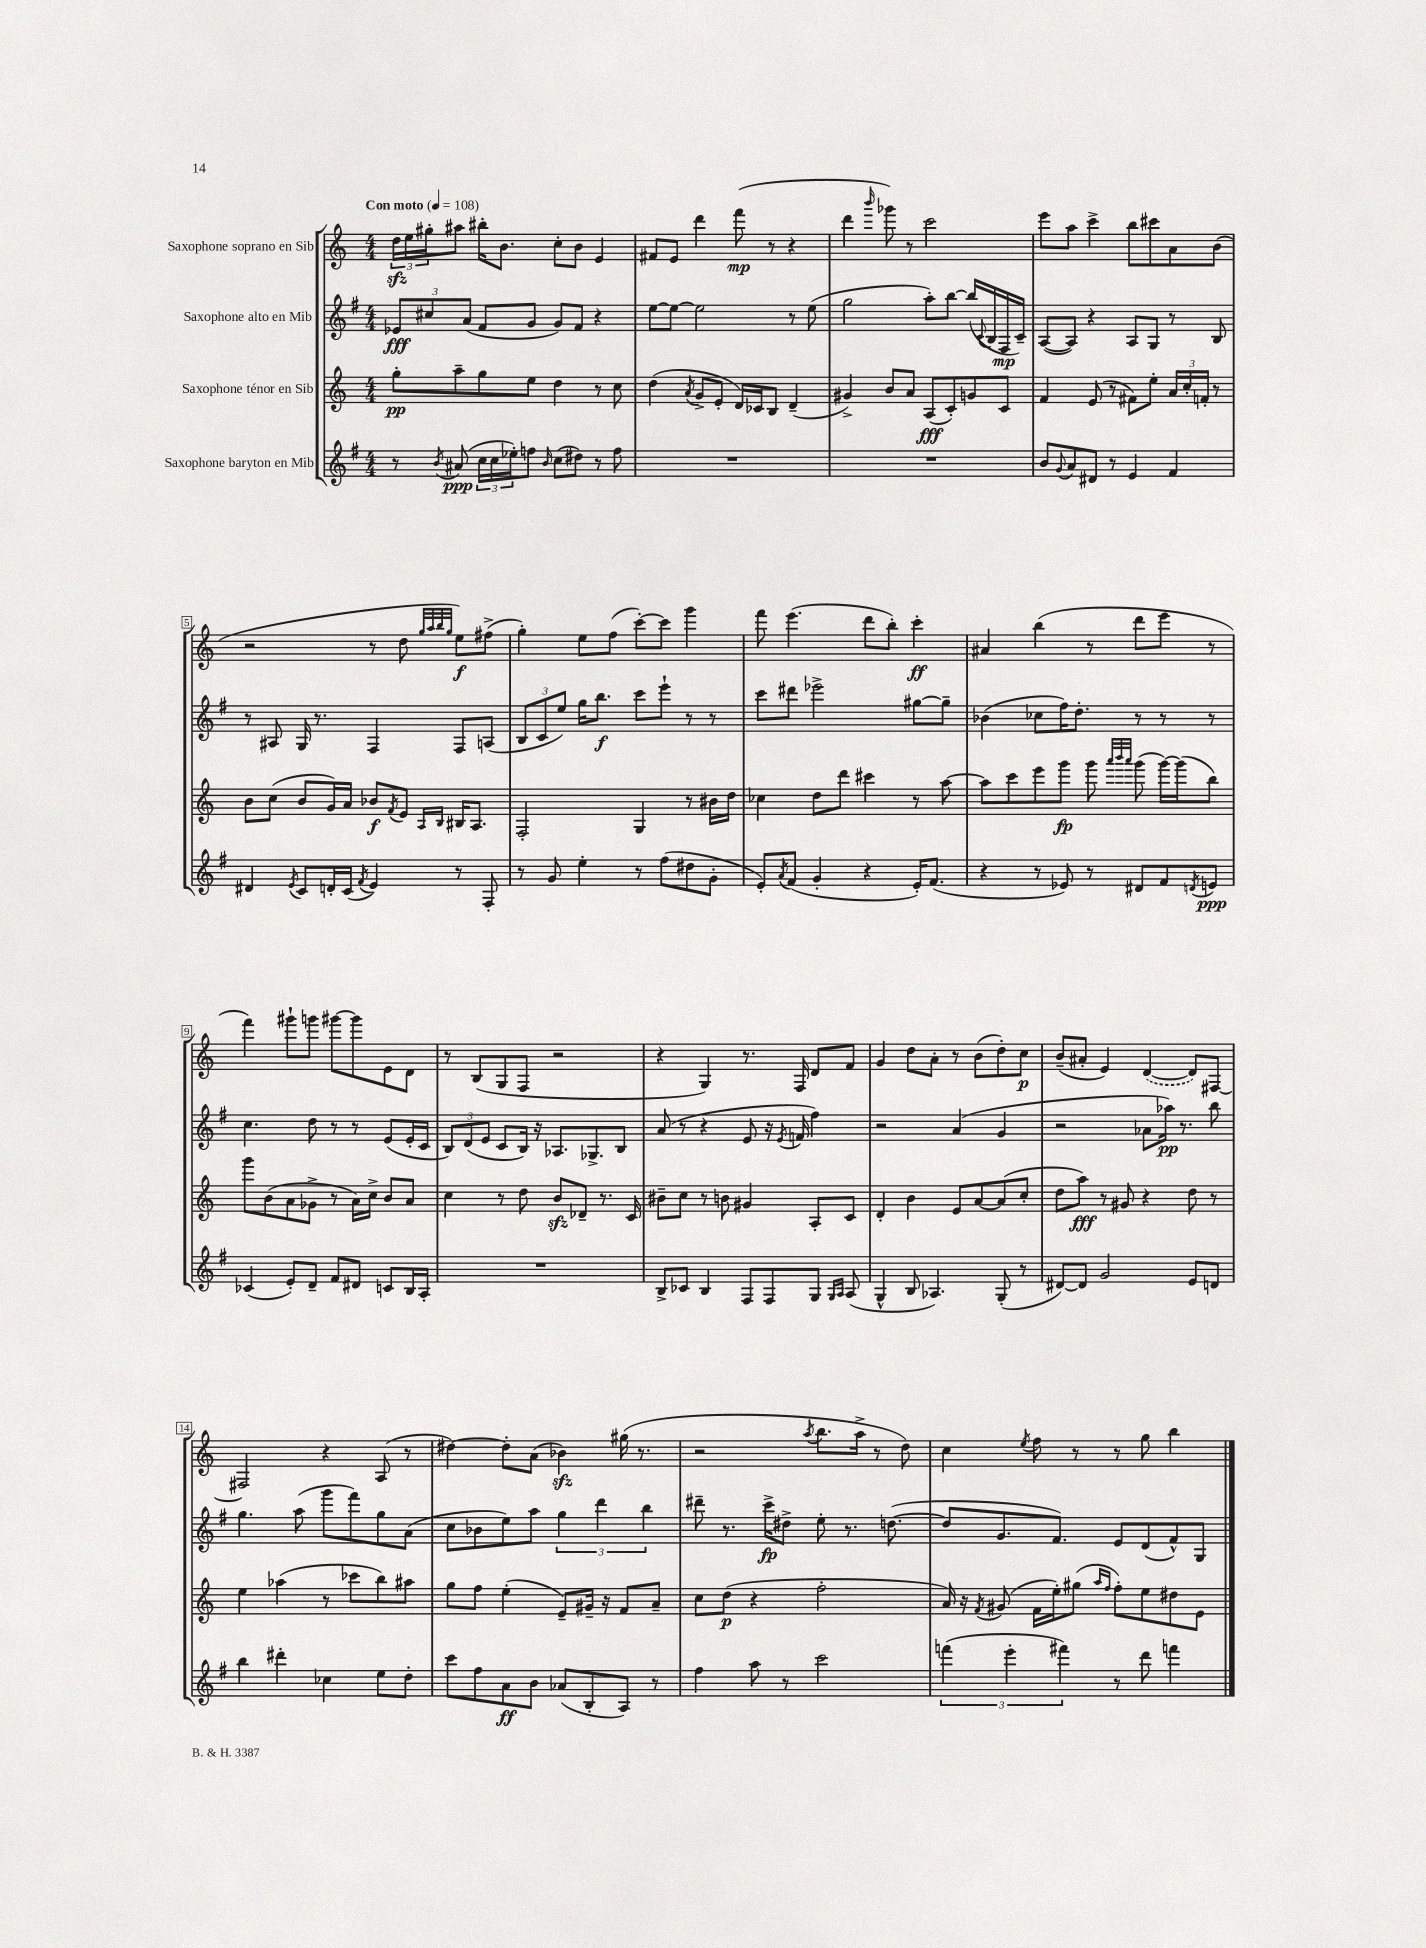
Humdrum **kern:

**kern	**kern	**kern	**kern
*staff4	*staff3	*staff2	*staff1
*clefG2	*clefG2	*clefG2	*clefG2
*k[f#]	*k[]	*k[f#]	*k[]
*M4/4	*M4/4	*M4/4	*M4/4
*MM108	*MM108	*MM108	*MM108
8r	8gg'	12e-	24dd
.	.	.	24ee
.	.	12cc#	24gg#'
8qb	.	.	.
(8a#	8aa~	.	8aa#
.	.	(12a	.
24cc	8gg	8f#	16bb#'
24cc	.	.	.
.	.	.	8.b
24ee-')	.	.	.
8ff	8ee	8g	.
16qqb	.	.	.
(8cc	4dd	8g)	8cc'
8dd#)	.	8f#	8b
8r	8r	4r	4e
8ff	8cc	.	.
=	=	=	=
1r	(4dd	[8ee	8f#
.	.	8ee_	8e
.	8qa	.	.
.	8g^	2ee]	4ddd
.	8e'	.	.
.	16d)	.	(8fff
.	16c-	.	.
.	8B	.	8r
.	(4d~	8r	4r
.	.	(8ee	.
=	=	=	=
1r	4g#^)	2gg	4ddd
.	.	.	16qqbbb
.	8b	.	8ggg-)
.	8a	.	8r
.	(8A	8aa')	2ccc
.	8c')	[8bb	.
.	8g	(16bb]	.
.	.	8qqc	.
.	.	16B	.
.	8c	16F#	.
.	.	16c~)	.
=	=	=	=
8b	4f	([8A	8eee
8qqg	.	.	.
8a	.	8A])	8aa
8d#	(8e	4r	4ccc^
8r	8r	.	.
4e	8f#)	8A	8bb
.	8ee'	8G	8ccc#
4f#	24a	8r	8a
.	24cc'	.	.
.	24f'	.	.
.	8r	8B	(8b
=	=	=	=
4d#	8b	8r	2r
.	(8cc	8A#	.
8qe	.	.	.
8c	8b	16G	.
.	.	8.r	.
16d'	16g)	.	.
(16c	16a	.	.
8qf#	.	.	.
4e)	8b-	4F#	8r
.	8qf	.	.
.	8e	.	8dd
.	.	.	32qqgg
.	.	.	32qqaa
.	16qqA	.	32qqbb
.	16qqB	.	32qqgg
8r	16B#	8F#	8ee)
.	8.A	.	.
8F#'	.	(8A	(8ff#^
=	=	=	=
8r	2F'	12B	4gg')
.	.	12c	.
8g	.	.	.
.	.	12ee)	.
4ee'	.	16gg	8ee
.	.	8.bb	.
.	.	.	(8ff
8r	4G	8ccc	[8ccc')
(8ff#	.	8eee`	8ccc]
8dd#	8r	8r	4ggg
8g'	16b#	8r	.
.	16dd	.	.
=	=	=	=
8e')	4cc-	8ccc	8fff
8qa	.	.	.
(8f#	.	8ddd#	(4.eee
4g'	8dd	2eee-^	.
.	8ddd	.	.
4r	4ccc#	.	8ddd
.	.	.	8bb')
16e')	8r	[8gg#	4ccc'
(8.f#	.	.	.
.	[8aa	8gg#~]	.
=	=	=	=
4r	8aa]	(4b-	4a#
.	8ccc	.	.
8r	8eee	8cc-	(4bb
8e-)	8ggg	16ff#)	.
.	.	8.dd'	.
8r	8ggg	.	8r
.	32qqaaa	.	.
.	32qqbbb	.	.
.	32qqaaa	.	.
8d#	(8ggg	8r	8ddd
8f#	[16ggg)	8r	8eee
.	(16ggg]	.	.
8qd	.	.	.
8e	8bb)	8r	8r
=	=	=	=
(4c-	8ggg	4.cc	4fff)
.	(8b	.	.
8e')	8a	.	8ggg#`
8d~	8g-^	8dd	8ggg
8f#	8r	8r	[8ggg#
8d#	16a)	8r	8ggg#]
.	16cc^	.	.
8c	8b	(8e	8e
16B	8a	16e'	8d
16A'	.	16c	.
=	=	=	=
1r	4cc	12B)	8r
.	.	(12d	.
.	.	.	(8B
.	.	12e	.
.	8r	8c	8G
.	8dd	16B)	8F
.	.	16r	.
.	8b	8.A-	2r
.	8d-~	.	.
.	.	8.G-^	.
.	8.r	.	.
.	.	8B	.
.	16c	.	.
=	=	=	=
8B^	8b#~	(8a	4r
8c-	8cc	8r	.
4B	8r	4r	4G)
.	8b	.	.
8F#	4g#	8e	8.r
8F#	.	16r	.
.	.	8qe	.
.	.	16f	16F
8G	8A'	4ff#)	8d
16qqG	.	.	.
16qqA	.	.	.
(8A	8c	.	8f
=	=	=	=
4G^^	4d'	2r	4g
8B	4b	.	8dd
4.A-)	.	.	8a'
.	8e	(4a	8r
.	[8a	.	(8b
(8G'	(8a]	4g	8dd')
8r	8cc'	.	8cc
=	=	=	=
[8d#)	8dd	2r	(8b~
8d#]	8aa)	.	8a#'
2g	8r	.	4e)
.	8g#	.	.
.	4r	8a-	([4d
.	.	16aa-)	.
.	.	8.r	.
8e	8dd	.	8d])
8d	8r	8bb	[8F#
=	=	=	=
4bb	4ee	4.gg	2F#]
4ddd#'	(4aa-	.	.
.	.	(8aa	.
4cc-	8r	8ggg	4r
.	8ccc-	8fff#)	.
8ee	8bb)	8gg	(8A
8dd'	8aa#	(8a	8r
=	=	=	=
8ccc	8gg	8cc	[4dd#)
8ff#	8ff	8b-	.
8a	(4ee'	8ee)	8dd#']
8b	.	8aa	(8a
(8a-	8e~)	6gg	4b-)
8B'	16g#~	.	.
.	.	6ddd	.
.	16r	.	.
8A)	8f	.	(16gg#
.	.	.	8.r
.	.	6bb	.
8r	8a~	.	.
=	=	=	=
4ff#	8cc	8ddd#~	2r
.	(8dd	8.r	.
8aa	4r	.	.
.	.	16ccc^	.
8r	.	8dd#^	.
.	.	.	8qaa
2ccc	2ff'	8ee'	8.bb
.	.	8.r	.
.	.	.	16aa^
.	.	.	8r
.	.	([8.dd	.
.	.	.	8dd)
=	=	=	=
(6fff	16a)	8dd]	4cc
.	16r	.	.
.	8qf	.	.
.	(8g#	8.g	.
6eee'	.	.	.
.	.	.	8qee
.	16f	.	8ff
.	16ee')	8.f#)	.
6fff#)	.	.	.
.	(8gg#	.	8r
.	16qqaa	.	.
.	16qqff	.	.
8r	8ff')	8e	8r
8ddd	8ee	(8d	8gg
4fff	8dd#	8f#^^)	4bb
.	8e	8G	.
==	==	==	==
*-	*-	*-	*-
